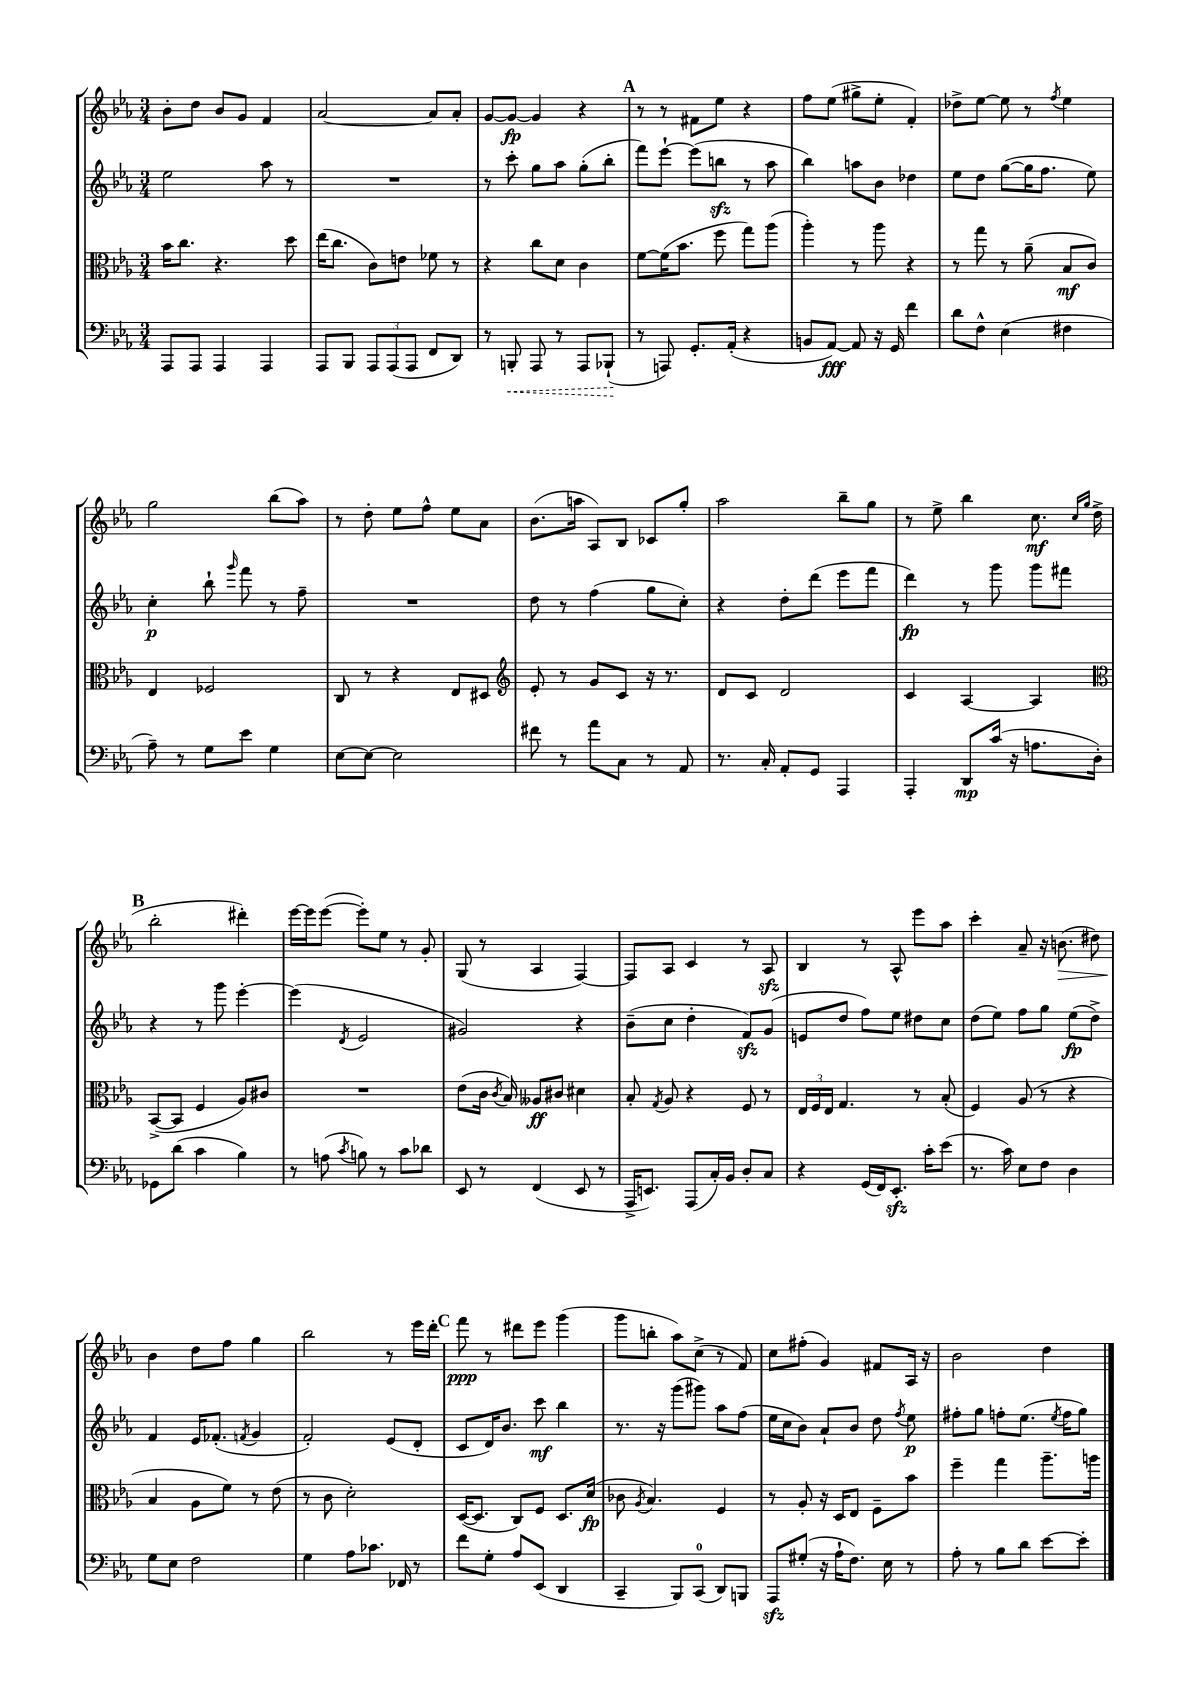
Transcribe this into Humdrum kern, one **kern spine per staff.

**kern	**dynam	**kern	**dynam	**kern	**dynam	**kern	**dynam
*part4	*part4	*part3	*part3	*part2	*part2	*part1	*part1
*staff4	*staff4	*staff3	*staff3	*staff2	*staff2	*staff1	*staff1
*clefF4	*	*clefC3	*	*clefG2	*	*clefG2	*
*k[b-e-a-]	*	*k[b-e-a-]	*	*k[b-e-a-]	*	*k[b-e-a-]	*
*M3/4	*	*M3/4	*	*M3/4	*	*M3/4	*
=2	=2	=2	=2	=2	=2	=2	=2
8AAA-/L	.	16b-\KL	.	2ee-\	.	8b-'\L	.
.	.	8.cc\J	.	.	.	.	.
8AAA-/J	.	.	.	.	.	8dd\J	.
4AAA-/	.	4.r	.	.	.	8b-/L	.
.	.	.	.	.	.	8g/J	.
4AAA-/	.	.	.	8aa-\	.	4f/	.
.	.	8dd\	.	8r	.	.	.
=3	=3	=3	=3	=3	=3	=3	=3
8AAA-/L	.	(16ee-\KL	.	2.r	.	[2a-/	.
.	.	8.cc\J	.	.	.	.	.
8BBB-/J	.	.	.	.	.	.	.
12AAA-/L	.	8c\L)	.	.	.	.	.
(12AAA-/	.	.	.	.	.	.	.
.	.	8en\J	.	.	.	.	.
12AAA-/J	.	.	.	.	.	.	.
8FF/L	.	8f-X\	.	.	.	8a-/L]	.
8DD/J)	.	8r	.	.	.	8a-'/J	.
=4	=4	=4	=4	=4	=4	=4	=4
8r	.	4r	.	8r	.	[8g/L	.
!	!LO:HP:b	!	!	!	!	!	!
8BBBn'/	<	.	.	8ccc'\	.	8g/J_	fp
8AAA-/	.	8cc\L	.	8gg\L	.	4g/]	.
8r	.	8d\J	.	8aa-\J	.	.	.
8AAA-/L	.	4c\	.	(8gg'\L	.	4r	.
(8BBB-X`/J	.	.	.	8bb-'\J	.	.	.
.	[	.	.	.	.	.	.
!!LO:REH:place=s1:t=A
=5	=5	=5	=5	=5	=5	=5	=5
8r	.	[8f\L	.	8fff\L)	.	8r	.
8AAAn/)	.	(16f\K]	.	[8eee-`\J	.	8r	.
.	.	8.b-\J	.	.	.	.	.
8.GG'/L	.	.	.	(8eee-\L]	.	8f#X\L	.
.	.	8ff\	.	8bbnzz\J	.	8ee-\J	.
(16AA-'/Jk	.	.	.	.	.	.	.
4r	.	8gg\L)	.	8r	.	4r	.
.	.	(8aa-\J	.	8aa-\	.	.	.
=6	=6	=6	=6	=6	=6	=6	=6
8BBn/L	.	4aa-'\)	.	4bb-\)	.	8ff\L	.
[8AA-/J)	fff	.	.	.	.	(8ee-\J	.
8AA-/]	.	8r	.	8aan\L	.	8gg#X^\L	.
16r	.	8aa-\	.	8b-\J	.	8ee-'\J	.
16GG/	.	.	.	.	.	.	.
4f\	.	4r	.	4dd-X\	.	4f'/)	.
=7	=7	=7	=7	=7	=7	=7	=7
8d\L	.	8r	.	8ee-\L	.	8dd-X^\L	.
8F^^\J	.	8gg\	.	8dd\J	.	[8ee-\J	.
(4E-\	.	8r	.	([8gg\L	.	8ee-\]	.
.	.	(8a-~\	.	16gg\K]	.	8r	.
.	.	.	.	8.ff\J	.	.	.
.	.	.	.	.	.	8qff/	.
4F#X\	.	8B-/L	mf	.	.	4ee-\	.
.	.	8c/J)	.	8ee-\)	.	.	.
!!LO:LB:g=z
=8	=8	=8	=8	=8	=8	=8	=8
8A-~\)	.	4E-/	.	4cc'\	p	2gg\	.
8r	.	.	.	.	.	.	.
8G\L	.	2F-X/	.	8bb-`\	.	.	.
.	.	.	.	16qqggg/	.	.	.
8e-\J	.	.	.	8fff\	.	.	.
4G\	.	.	.	8r	.	(8bb-\L	.
.	.	.	.	8ff~\	.	8aa-\J)	.
=9	=9	=9	=9	=9	=9	=9	=9
[8E-\L	.	8C/	.	2.r	.	8r	.
8E-\J_	.	8r	.	.	.	8dd'\	.
2E-\]	.	4r	.	.	.	8ee-\L	.
.	.	.	.	.	.	8ff^^\J	.
.	.	8E-/L	.	.	.	8ee-\L	.
.	.	8D#X/J	.	.	.	8a-\J	.
=10	=10	=10	=10	=10	=10	=10	=10
*	*	*clefG2	*	*	*	*	*
8f#X\	.	8e-'/	.	8dd\	.	(8.b-\L	.
8r	.	8r	.	8r	.	.	.
.	.	.	.	.	.	16aan\Jk	.
8a-\L	.	8g/L	.	(4ff\	.	8A-/L)	.
8C\J	.	8c/J	.	.	.	8B-/J	.
8r	.	16r	.	8gg\L	.	8c-X/L	.
.	.	8.r	.	.	.	.	.
8AA-/	.	.	.	8cc'\J)	.	8gg'/J	.
=11	=11	=11	=11	=11	=11	=11	=11
8.r	.	8d/L	.	4r	.	2aa-\	.
.	.	8c/J	.	.	.	.	.
16C'/	.	.	.	.	.	.	.
8AA-'/L	.	2d/	.	8dd'\L	.	.	.
8GG/J	.	.	.	(8ddd\J	.	.	.
4AAA-/	.	.	.	8eee-\L	.	8bb-~\L	.
.	.	.	.	8fff\J	.	8gg\J	.
=12	=12	=12	=12	=12	=12	=12	=12
4AAA-'/	.	4c/	.	4ddd\)	fp	8r	.
.	.	.	.	.	.	8ee-^\	.
8DD/L	mp	[4A-/	.	8r	.	4bb-\	.
(16c/Jk	.	.	.	8ggg\	.	.	.
16r	.	.	.	.	.	.	.
8.An\L	.	4A-/]	.	8ggg\L	.	8.cc\	mf
.	.	.	.	8fff#X\J	.	.	.
.	.	.	.	.	.	16qqcc/LL	.
.	.	.	.	.	.	16qqgg/JJ	.
16D'\Jk)	.	.	.	.	.	(16dd^\	.
!!LO:LB:g=z
!!LO:REH:place=s1:t=B
=13	=13	=13	=13	=13	=13	=13	=13
*	*	*clefC3	*	*	*	*	*
8GG-X\L	.	([8BB-^/L	.	4r	.	2bb-'\	.
(8d\J	.	8BB-/J]	.	.	.	.	.
4c\	.	4F/	.	8r	.	.	.
.	.	.	.	8ggg\	.	.	.
4B-\)	.	8A-/L)	.	[4eee-'\	.	4ddd#X'\)	.
.	.	8c#X/J	.	.	.	.	.
=14	=14	=14	=14	=14	=14	=14	=14
8r	.	2.r	.	(4eee-\]	.	[16eee-\LL	.
.	.	.	.	.	.	16eee-\J]	.
(8An\	.	.	.	.	.	([8eee-\J	.
8qc/	.	.	.	8qd/	.	.	.
8Bn\)	.	.	.	2e-/	.	8eee-'\L])	.
8r	.	.	.	.	.	8ee-\J	.
8c\L	.	.	.	.	.	8r	.
8d-X\J	.	.	.	.	.	8g'/	.
=15	=15	=15	=15	=15	=15	=15	=15
8EE-/	.	(8e-\L	.	2g#X/)	.	(8G/	.
8r	.	16c\Jk	.	.	.	8r	.
.	.	8qc/	.	.	.	.	.
.	.	16B-/)	.	.	.	.	.
(4FF/	.	8A--X/L	ff	.	.	4A-/	.
.	.	8c#X/J	.	.	.	.	.
8EE-/	.	4d#X\	.	4r	.	[4F/)	.
8r	.	.	.	.	.	.	.
=16	=16	=16	=16	=16	=16	=16	=16
16AAA-^/KL	.	8B-'/	.	(8b-~\L	.	8F/L]	.
8.EEn/J)	.	.	.	.	.	.	.
.	.	8qG/	.	.	.	.	.
.	.	8A-/	.	8cc\J	.	8A-/J	.
(8AAA-/L	.	4r	.	4dd'\	.	4c/	.
16C'/L)	.	.	.	.	.	.	.
16BB-/JJ	.	.	.	.	.	.	.
8D'/L	.	8F/	.	8fzz/L)	.	8r	.
8C/J	.	8r	.	(8g/J	.	8A-zz/	.
=17	=17	=17	=17	=17	=17	=17	=17
4r	.	24E-/LL	.	8en/L	.	4B-/	.
.	.	24F/	.	.	.	.	.
.	.	24E-/JJ	.	.	.	.	.
.	.	4.G/	.	8dd/J	.	.	.
(16GG/LL	.	.	.	8ff\L)	.	8r	.
16FF/J)	.	.	.	.	.	.	.
8.EE-zz'/J	.	.	.	8ee-\J	.	8A-^^/	.
.	.	8r	.	8dd#X\L	.	8eee-\L	.
16c'\KL	.	.	.	.	.	.	.
(8e-\J	.	(8B-'/	.	8cc\J	.	8aa-\J	.
=18	=18	=18	=18	=18	=18	=18	=18
8.r	.	4F/)	.	(8dd\L	.	4ccc'\	.
.	.	.	.	8ee-\J)	.	.	.
16c\)	.	.	.	.	.	.	.
8E-\L	.	(8A-/	.	8ff\L	.	8a-~/	.
8F\J	.	8r	.	8gg\J	.	16r	.
!	!	!	!	!	!	!	!LO:HP:b
.	.	.	.	.	.	(8.bn\	>
4D\	.	4r	.	(8ee-\L	fp	.	.
.	.	.	.	8dd^\J)	.	8dd#X\)	.
!!LO:LB:g=z
=19	=19	=19	=19	=19	=19	=19	=19
8G\L	.	4B-/	.	4f/	.	4b-\	.
8E-\J	.	.	.	.	.	.	.
2F\	.	8A-\L	.	16e-/KL	.	8dd\L	]
.	.	.	.	(8.f-X'/J	.	.	.
.	.	8f\J)	.	.	.	8ff\J	.
.	.	.	.	8qfn/	.	.	.
.	.	8r	.	4g/	.	4gg\	.
.	.	(8e-\	.	.	.	.	.
=20	=20	=20	=20	=20	=20	=20	=20
4G\	.	8r	.	2f'/)	.	2bb-\	.
.	.	8c\	.	.	.	.	.
8A-\L	.	2d'\)	.	.	.	.	.
8.c-X\J	.	.	.	.	.	.	.
.	.	.	.	(8e-/L	.	8r	.
16FF-X/	.	.	.	.	.	.	.
8r	.	.	.	8d'/J	.	16eee-\LL	.
.	.	.	.	.	.	16ddd'\JJ	.
!!LO:REH:place=s1:t=C
=21	=21	=21	=21	=21	=21	=21	=21
8f\L	.	([16D/KL	.	8c/L	.	8fff\	ppp
.	.	8.D/J]	.	.	.	.	.
8G'\J	.	.	.	16d/K)	.	8r	.
.	.	.	.	8.b-/J	.	.	.
8A-/L	.	8C/L)	.	.	.	8ddd#X\L	.
(8EE-/J	.	8F/J	.	8ccc\	mf	8eee-\J	.
4DD/	.	8.D/L	.	4bb-\	.	(4ggg\	.
.	.	(16d/Jk	fp	.	.	.	.
=22	=22	=22	=22	=22	=22	=22	=22
4CC~/	.	8c-X\	.	8.r	.	8ggg\L	.
.	.	8qA-/	.	.	.	.	.
.	.	4.B-/)	.	.	.	8bbn'\J	.
.	.	.	.	16r	.	.	.
8BBB-/L)	.	.	.	(8ggg\L	.	8aa-\L)	.
(8CC/J	.	.	.	8ggg#X\J)	.	(8cc^\J	.
8DD/L)	.	4F/	.	8aa-\L	.	8r	.
8BBBn/J	.	.	.	(8ff\J	.	8f/)	.
=23	=23	=23	=23	=23	=23	=23	=23
8AAA-zz/L	.	8r	.	16ee-\LL	.	8cc\L	.
.	.	.	.	16cc\J	.	.	.
(8G#X'/J	.	8A-'/	.	8b-\J)	.	(8ff#X'\J	.
16r	.	16r	.	8a-`/L	.	4g/)	.
16A-`\KL	.	16D/KL	.	.	.	.	.
8.F\J)	.	8E-/J	.	8b-/J	.	.	.
.	.	8F~\L	.	8dd\	.	8f#X/L	.
16E-\	.	.	.	.	.	.	.
.	.	.	.	8qff/	.	.	.
8r	.	8b-\J	.	8ee-\	p	16A-/Jk	.
.	.	.	.	.	.	16r	.
=24	=24	=24	=24	=24	=24	=24	=24
8A-'\	.	4ff~\	.	8ff#X'\L	.	2b-\	.
8r	.	.	.	8gg\J	.	.	.
8B-\L	.	4gg\	.	8ffn'\L	.	.	.
8d\J	.	.	.	(8.ee-\J	.	.	.
[8e-\L	.	8.aa-~\L	.	.	.	4dd\	.
.	.	.	.	8qee-/	.	.	.
.	.	.	.	16ff\KL	.	.	.
8e-'\J]	.	.	.	8gg\J)	.	.	.
.	.	16aan\Jk	.	.	.	.	.
==	==	==	==	==	==	==	==
*-	*-	*-	*-	*-	*-	*-	*-
